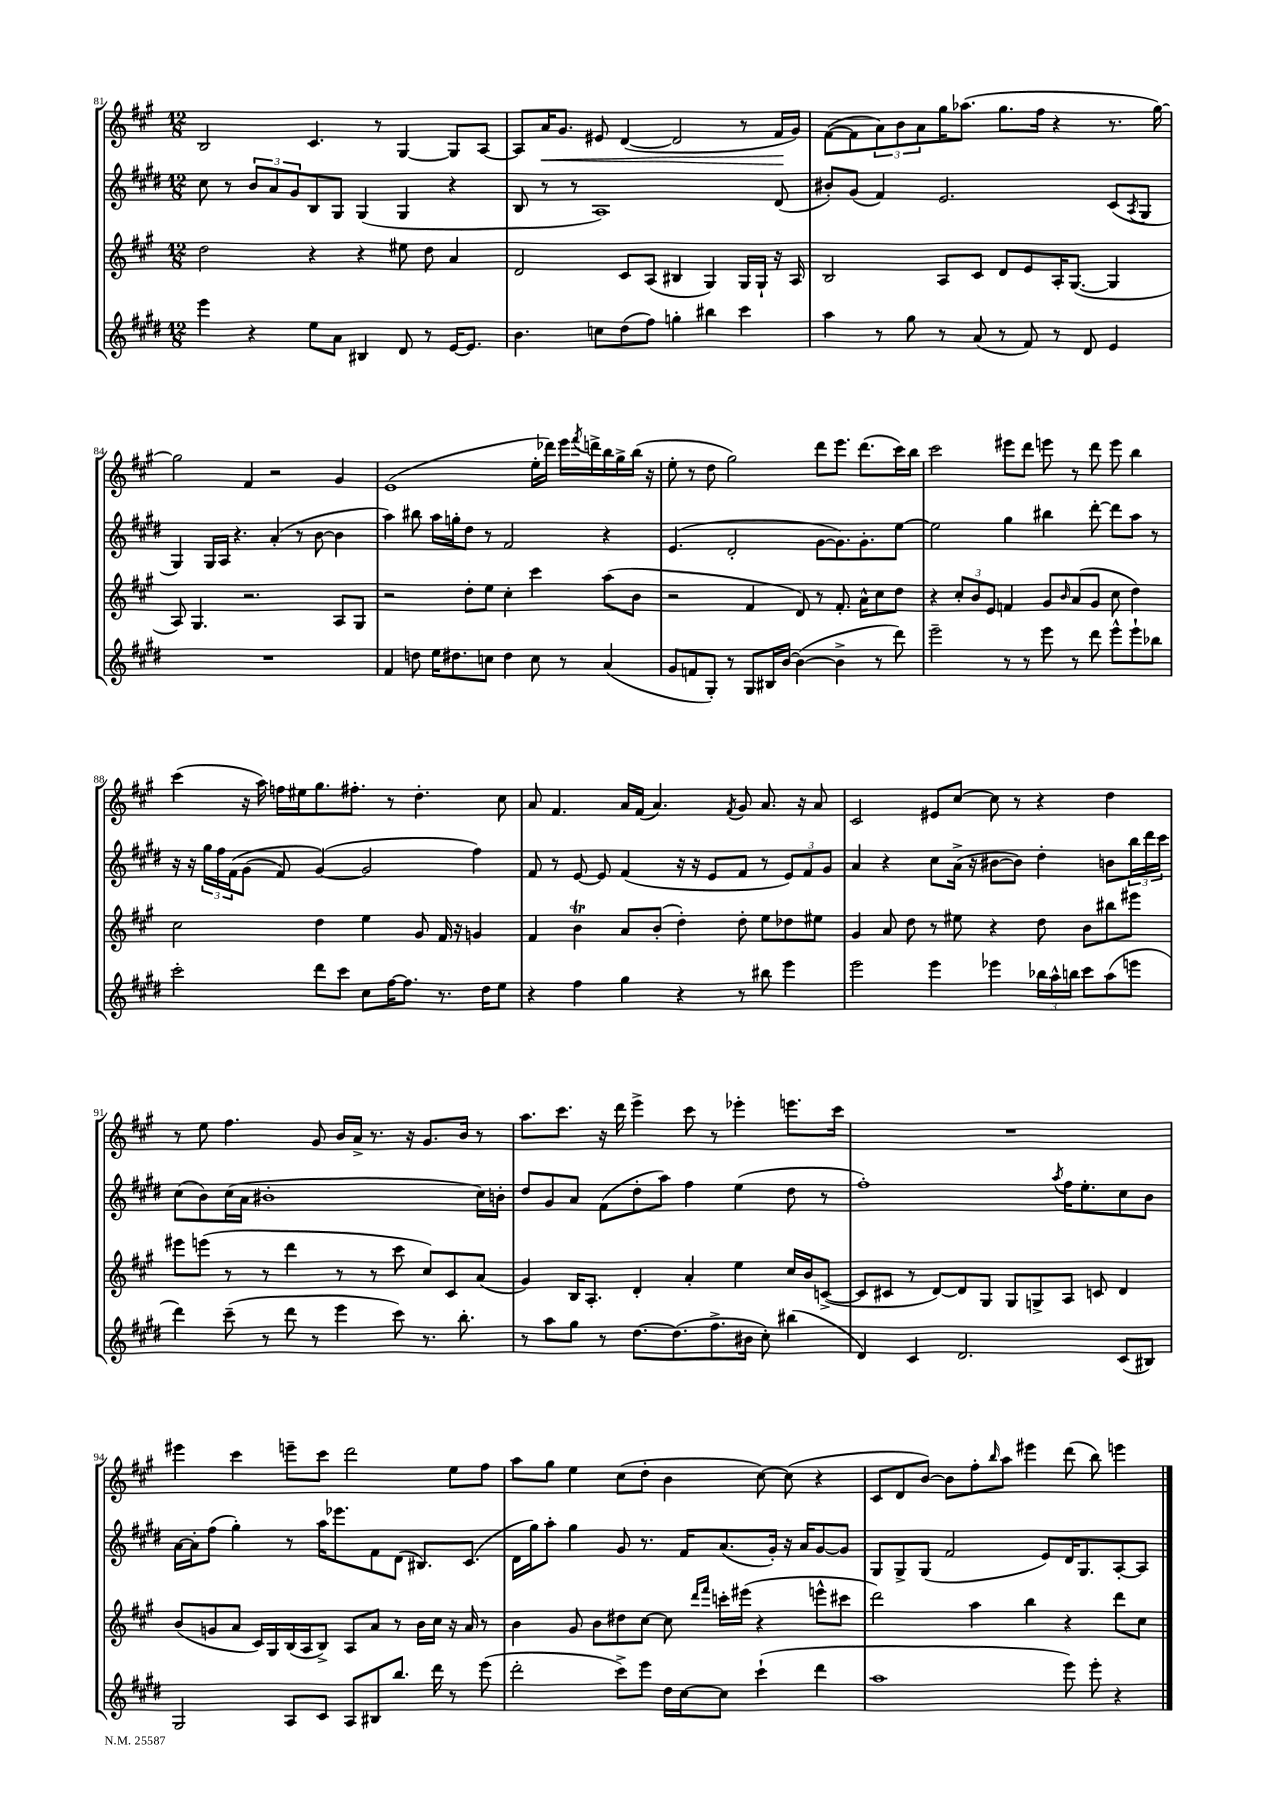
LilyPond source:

<<
\new StaffGroup <<
\new Staff = "s0" {
    \clef treble \key a \major \numericTimeSignature \time 12/8
    b2 cis'4. r8 gis4~ gis8 a8~ |
    a8 a'16\< gis'8. eis'8 d'4~( d'2 r8 fis'16\! gis'16) |
    fis'8~( fis'8 \tuplet 3/2 { a'8) b'8 a'8 } gis''16 aes''8.( gis''8. fis''16 r4 r8. gis''16~) |
    gis''2 fis'4 r2 gis'4 |
    e'1( e''16-. des'''16) e'''16 \acciaccatura { fis'''8 } d'''16-> b''16 gis''16-> b''16( r16 |
    e''8-. r8 d''8 gis''2) d'''8 e'''8. d'''8.( cis'''16) b''16 |
    cis'''2 eis'''8 d'''8 e'''8 r8 d'''8 e'''8 b''4 |
    cis'''4( r16 a''16) f''16 eis''16 gis''8. fis''8.-. r8 d''4.-. cis''8 |
    a'8 fis'4. a'16 fis'16( a'4.) \acciaccatura { fis'8 } gis'8 a'8. r16 a'8 |
    cis'2 eis'8 cis''8~ cis''8 r8 r4 d''4 |
    r8 e''8 fis''4. gis'8 b'16 a'16-> r8. r16 gis'8. b'16 r8 |
    a''8. cis'''8. r16 d'''16 e'''4-> cis'''8 r8 ees'''4-. e'''8. cis'''16 |
    R1. |
    eis'''4 cis'''4 e'''8-- cis'''8 d'''2 e''8 fis''8 |
    a''8 gis''8 e''4 cis''8( d''8-. b'4 cis''8~) cis''8( r4 |
    cis'8 d'8 b'8~) b'8 fis''8-. \grace { b''16 } a''8 eis'''4 d'''8( b''8) e'''4 \bar "|." |
}
\new Staff = "s1" {
    \clef treble \key e \major \numericTimeSignature \time 12/8
    cis''8 r8 \tuplet 3/2 { b'8 a'8 gis'8 } b8 gis8 gis4( gis4 r4 |
    b8 r8 r8 a1) dis'8( |
    bis'8-.) gis'8( fis'4) e'2. cis'8( \acciaccatura { a8 } gis8 |
    gis4) gis16 a16 r4. a'4-.( r8 b'8~ b'4 |
    a''4) bis''8 a''16 g''16-. dis''8 r8 fis'2 r4 |
    e'4.( dis'2-. gis'8~ gis'8.) gis'8.-. e''8~ |
    e''2 gis''4 bis''4 dis'''8~-. dis'''8 a''8 r8 |
    r16 r16 \tuplet 3/2 { gis''16 fis''16 fis'16\( } gis'8( fis'8) gis'4~(\) gis'2 fis''4) |
    fis'8 r8 e'8~ e'8 fis'4( r16 r16 e'8 fis'8 r8 \tuplet 3/2 { e'8) fis'8 gis'8 } |
    a'4 r4 cis''8 a'16->( r16 bis'8~ bis'8) dis''4-. b'8 \tuplet 3/2 { b''16 dis'''16 cis'''16 } |
    cis''8( b'8) cis''16( a'16 bis'1-. cis''16) b'16-. |
    dis''8 gis'8 a'8 fis'8( dis''8-. a''8) fis''4 e''4( dis''8 r8 |
    fis''1-.) \acciaccatura { a''8 } fis''16 e''8.-. cis''8 b'8 |
    a'16~ a'16-. fis''8( gis''4-.) r8 a''16 ees'''8. fis'8 dis'8( bis8.) cis'8.( |
    dis'16 gis''16) a''8-. gis''4 gis'8 r8. fis'16 a'8.( gis'16-.) r16 a'16 gis'8~ gis'8 |
    gis8 gis8-> gis8( fis'2 e'8) dis'16 gis8. a8~-. a8 \bar "|." |
}
\new Staff = "s2" {
    \clef treble \key a \major \numericTimeSignature \time 12/8
    d''2 r4 r4 eis''8 d''8 a'4 |
    d'2 cis'8 a8( bis4 gis4) gis16 gis16-! r16 a16 |
    b2 a8 cis'8 d'8 e'8 a16-. gis8.~( gis4 |
    a8) gis4. r2. a8 gis8 |
    r2 d''8-. e''8 cis''4-. cis'''4 a''8( b'8 |
    r2 fis'4 d'8) r8 fis'8.-. a'16-^ cis''8 d''8 |
    r4 \tuplet 3/2 { cis''8-. b'8 e'8 } f'4 gis'8 \grace { b'16 } a'8( gis'8 cis''8 d''4) |
    cis''2 d''4 e''4 gis'8 fis'16 r16 g'4 |
    fis'4 b'4\trill a'8 b'8-.( d''4-.) d''8-. e''8 des''8 eis''8 |
    gis'4 a'8 d''8 r8 eis''8 r4 d''8 b'8 bis''8 eis'''8 |
    eis'''8 e'''8( r8 r8 d'''4 r8 r8 cis'''8 cis''8) cis'8 a'8( |
    gis'4) b16 a8.-. d'4-. a'4-. e''4 cis''16 b'16 c'8~->( |
    c'8 cis'8 r8 d'8~) d'8 gis8 gis8 g8-> a8 c'8 d'4 |
    b'8( g'8 a'8 cis'16) gis16 b16( a16 b8->) a8 a'8 r8 b'16 cis''16 r16 a'16 r8 |
    b'4 gis'8 b'8 dis''8 cis''8~ cis''8 \grace { d'''16 fis'''16 } c'''16-. eis'''16( r4 e'''8-^ cis'''8 |
    d'''2) a''4 b''4 r4 d'''8 cis''8 \bar "|." |
}
\new Staff = "s3" {
    \clef treble \key e \major \numericTimeSignature \time 12/8
    e'''4 r4 e''8 a'8 bis4 dis'8 r8 e'16~ e'8. |
    b'4. c''8 dis''8( fis''8) g''4-. bis''4 cis'''4 |
    a''4 r8 gis''8 r8 a'8( r8 fis'8) r8 dis'8 e'4 |
    R1. |
    fis'4 d''8 e''16 dis''8. c''8 dis''4 c''8 r8 a'4( |
    gis'8 f'8 gis8-.) r8 gis8 bis16 b'16~ b'4~( b'4-> r8 dis'''8) |
    e'''2-- r8 r8 e'''8 r8 dis'''8 e'''8-^ e'''8-! bes''8 |
    cis'''2-. dis'''8 cis'''8 cis''8 fis''16~ fis''8. r8. dis''16 e''8 |
    r4 fis''4 gis''4 r4 r8 bis''8 e'''4 |
    e'''2 e'''4 ees'''4 \tuplet 3/2 { bes''16 a''16-^ b''16 } cis'''8 a''8( e'''8 |
    dis'''4) cis'''8--( r8 dis'''8 r8 e'''4 cis'''8) r8. b''8.-. |
    r8 a''8 gis''8 r8 dis''8.~ dis''8.( fis''8.-> bis'16 cis''8-.) bis''4( |
    dis'4) cis'4 dis'2. cis'8( bis8) |
    gis2 a8 cis'8 a8 bis8 b''8. dis'''16 r8 e'''8( |
    dis'''2-. cis'''8->) e'''8 dis''16 cis''16~ cis''8 cis'''4-!( dis'''4 |
    a''1 e'''8) e'''8-. r4 \bar "|." |
}
>>
>>
\layout { \context { \Score currentBarNumber = #81 } }
